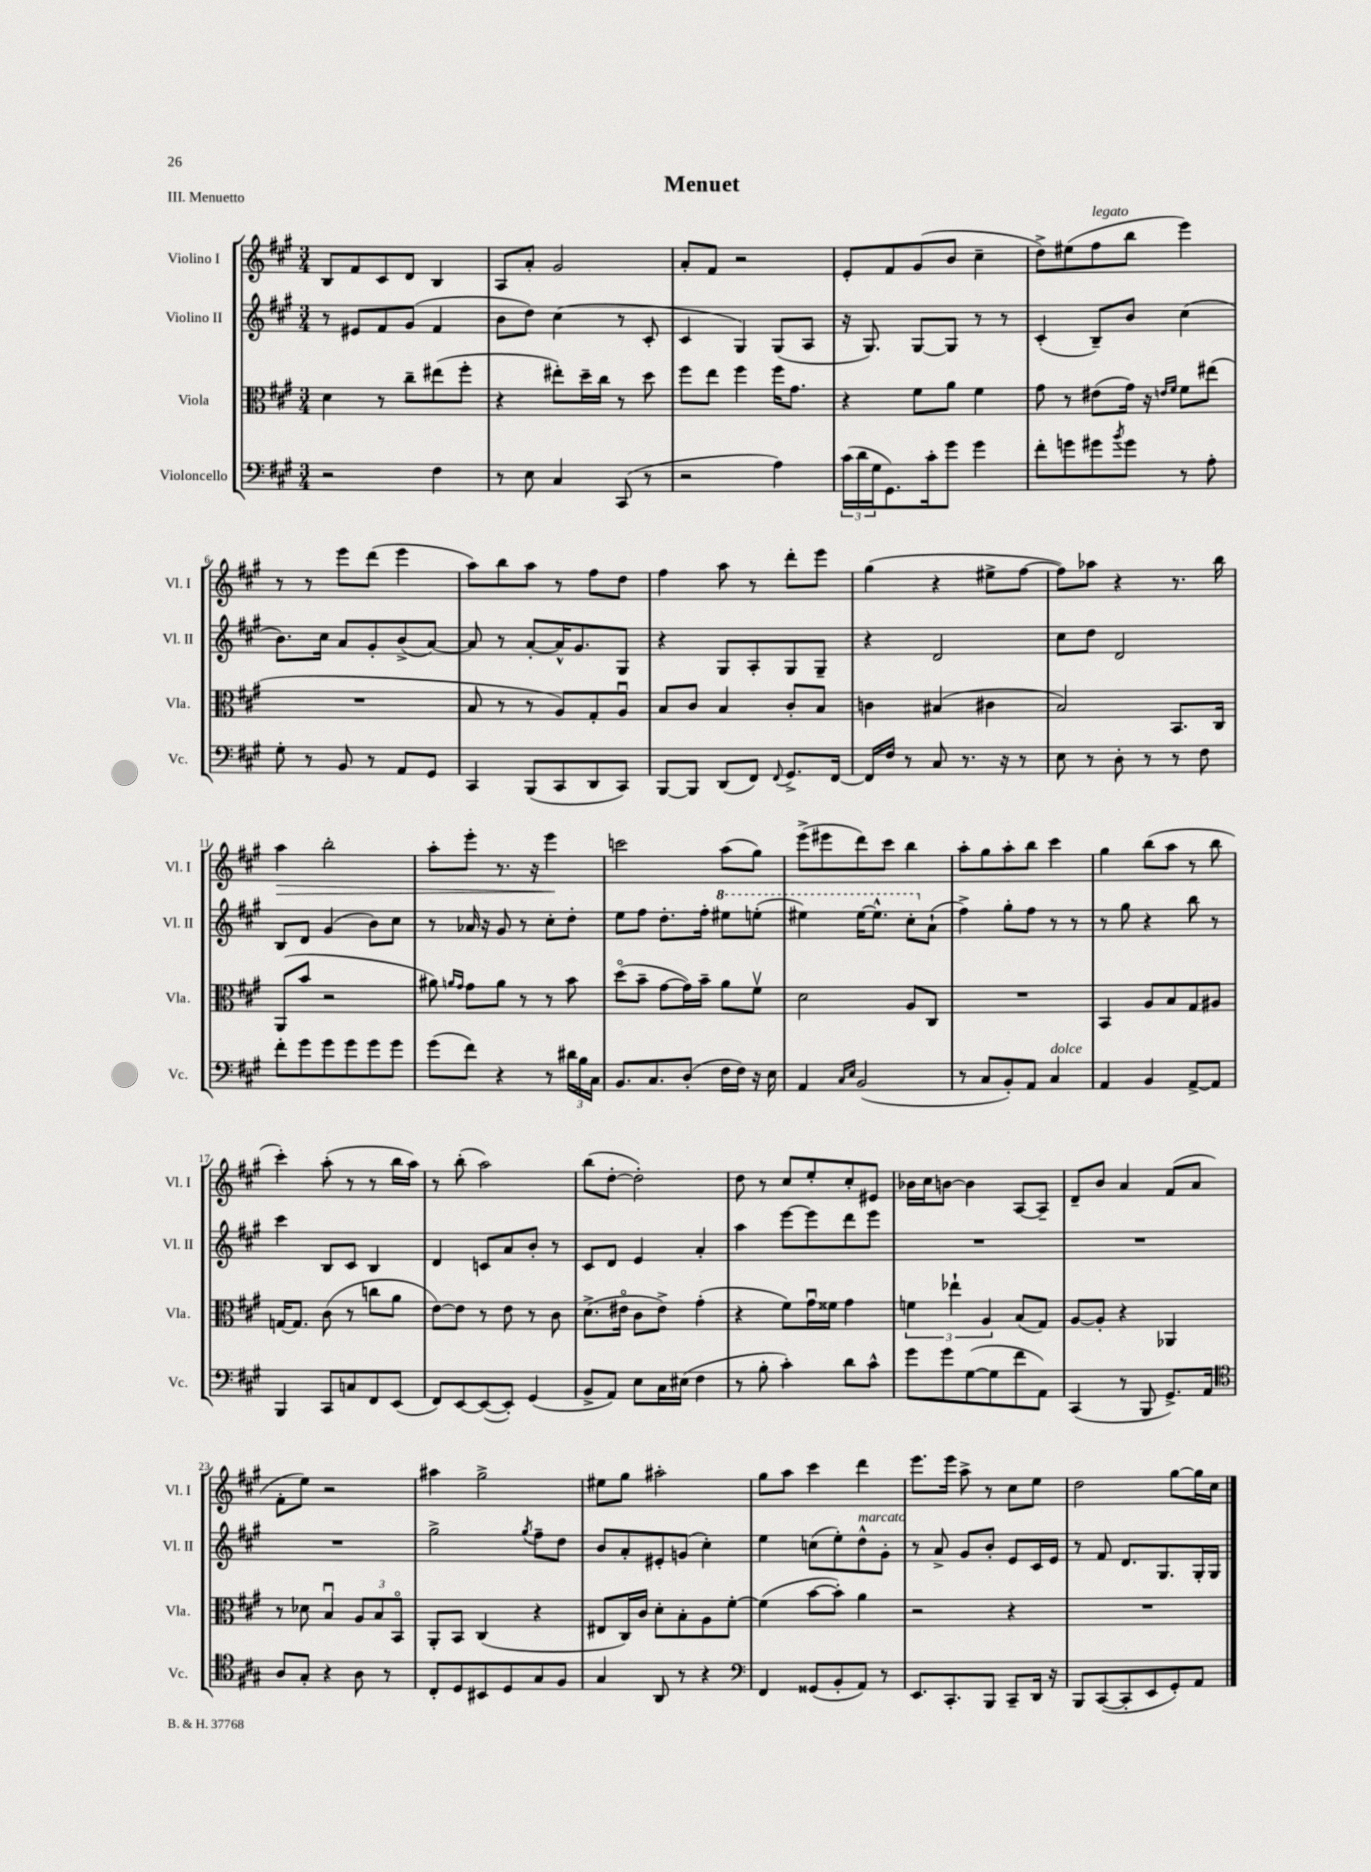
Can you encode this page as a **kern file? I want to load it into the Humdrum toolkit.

**kern	**kern	**kern	**kern	**dynam
*part4	*part3	*part2	*part1	*part1
*staff4	*staff3	*staff2	*staff1	*staff1
*I"Violoncello	*I"Viola	*I"Violino II	*I"Violino I	*
*I'Vc.	*I'Vla.	*I'Vl. II	*I'Vl. I	*
*clefF4	*clefC3	*clefG2	*clefG2	*
*k[f#c#g#]	*k[f#c#g#]	*k[f#c#g#]	*k[f#c#g#]	*
*M3/4	*M3/4	*M3/4	*M3/4	*
=1	=1	=1	=1	=1
2r	4d\	8r	8B/L	.
.	.	8e#X/L	8f#/	.
.	8r	8f#/	8c#/	.
.	8cc#~\L	(8g#/J	8d/J	.
4F#\	(8ee#X\	4f#/	4B/	.
.	8ff#'\J	.	.	.
=2	=2	=2	=2	=2
8r	4r	8b\L	8A/L	.
8E\	.	8dd\J)	8a'/J	.
4C#/	8ee#X'\L)	(4cc#\	2g#/	.
.	16dd~\L	.	.	.
.	16cc#\JJ	.	.	.
(8CC#/	8r	8r	.	.
8r	8dd\	8c#'/	.	.
=3	=3	=3	=3	=3
2r	8ff#\L	4c#/	8a'/L	.
.	8ee\J	.	8f#/J	.
.	4ff#\	4G#/)	2r	.
4A\)	16ff#\KL	(8G#/L	.	.
.	8.g#\J	.	.	.
.	.	8A/J	.	.
=4	=4	=4	=4	=4
(24c#\LL	4r	16r	8e'/L	.
24d\	.	.	.	.
.	.	8.G#/)	.	.
24G#\J	.	.	.	.
8.GG#\)	.	.	8f#/	.
.	8f#\L	[8G#/L	(8g#/	.
16c#'\k	.	.	.	.
8g#\J	8a\J	8G#/J]	8b/J	.
4g#\	4f#\	8r	4cc#~\	.
.	.	8r	.	.
=5	=5	=5	=5	=5
8f#'\L	8g#\	(4c#'/	8dd^\L)	.
8gn\	8r	.	(8ee#X\	.
!	!	!	!LO:TX:a:i:t=legato	!
8g#X\	(8e#X\L	8B~/L)	8ff#\	.
8qb/	.	.	.	.
8g#\J	16g#\Jk)	8b/J	8bb\J	.
.	16r	.	.	.
.	16qqen/LL	.	.	.
.	16qqf#/JJ	.	.	.
8r	8f#\L	(4cc#\	4eee\)	.
8A'\	(8ee#X\J	.	.	.
!!LO:LB:g=z
=6	=6	=6	=6	=6
8G#'\	2.r	8.b\L)	8r	.
8r	.	.	8r	.
.	.	16cc#\Jk	.	.
8BB/	.	8a/L	8eee\L	.
8r	.	8g#'/	(8ddd\J	.
8AA/L	.	(8b^/	4eee\	.
8GG#/J	.	[8a/J)	.	.
=7	=7	=7	=7	=7
4CC#/	8B/	8a/]	8aa\L)	.
.	8r	8r	8bb\	.
(8BBB/L	8r	[8a'/L	8aa\J	.
8CC#/	8A/L)	16a^^/K]	8r	.
.	.	8.g#/	.	.
8DD/	8G#'/	.	8ff#\L	.
8CC#/J)	8Au/J	8G#/J	8dd\J	.
=8	=8	=8	=8	=8
[8BBB/L	8B/L	4r	4ff#\	.
8BBB/J]	8c#/J	.	.	.
(8DD/L	4B/	8G#/L	8aa\	.
8FF#/J)	.	8A'/	8r	.
8qqFF#/	.	.	.	.
8.GG#^/L	8c#'/L	8G#/	8ddd'\L	.
.	8B/J	8G#~/J	8eee\J	.
[16FF#/Jk	.	.	.	.
=9	=9	=9	=9	=9
16FF#/LL]	4cn\	4r	(4gg#\	.
16F#/JJ	.	.	.	.
8r	.	.	.	.
8C#/	(4B#X/	2d/	4r	.
8.r	.	.	.	.
.	4c#X\	.	8ee#X^\L	.
16r	.	.	.	.
8r	.	.	[8ff#\J	.
=10	=10	=10	=10	=10
8E\	2B/)	8cc#\L	8ff#\L])	.
8r	.	8dd\J	8aa-X\J	.
8D'\	.	2d/	4r	.
8r	.	.	.	.
8r	8.BB/L	.	8.r	.
8F#\	.	.	.	.
.	16C#/Jk	.	16bb\	.
!!LO:LB:g=z
=11	=11	=11	=11	=11
!	!	!	!	!LO:HP:b
8f#'\L	(8AA/L	8B/L	4aa\	>
8g#\	8b/J	8d/J	.	.
8g#\	2r	(4g#/	2bb'\	.
8g#\	.	.	.	.
8g#\	.	8b\L)	.	.
8g#\J	.	8cc#\J	.	.
=12	=12	=12	=12	=12
(8g#\L	8a#X\)	8r	8aa'\L	.
.	16qqan/LL	.	.	.
.	16qqg#/JJ	.	.	.
8f#\J)	8g#\L	16a-X/	8eee'\J	.
.	.	16r	.	.
4r	8a\J	8g#/	8.r	.
.	8r	8r	.	.
.	.	.	16r	.
8r	8r	8cc#'\L	4eee\	.
24d#X\LL	8b\	8dd'\J	.	.
24B\	.	.	.	.
24C#\JJ	.	.	.	.
.	.	.	.	]
=13	=13	=13	=13	=13
8.BB/L	(8dd\L	8ee\L	2cccn\	.
.	8b~\J	8ff#\J	.	.
8.C#/	.	.	.	.
.	[8g#\L	8.dd'\L	.	.
(8D'/J	16g#\L])	.	.	.
.	16b~\JJ	16ff#'\Jk	.	.
*	*	*8va	*	*
16F#\LL	8a\L	8eee#X\L	(8aa\L	.
16F#\JJ)	.	.	.	.
16r	8f#v\J	(8eeen'\J	8gg#\J)	.
16E\	.	.	.	.
=14	=14	=14	=14	=14
4AA/	2d\	4eee#X\)	(8eee^\L	.
.	.	.	8eee#X\	.
16qqC#/LL	.	.	.	.
16qqE/JJ	.	.	.	.
(2BB/	.	[16eee#\KL	8ddd\)	.
.	.	8.eee#^^\J]	.	.
.	.	.	8ccc#\J	.
.	8A/L	8ccc#'\L	4bb\	.
*	*	*X8va	*	*
.	8C#/J	(8a`\J	.	.
=15	=15	=15	=15	=15
8r	2.r	4ff#^\)	8aa'\L	.
8C#/L	.	.	8gg#\	.
8BB'/)	.	8gg#'\L	8aa'\	.
8AA/J	.	8ff#\J	8bb\J	.
!LO:TX:a:i:t=dolce	!	!	!	!
4C#/	.	8r	4ccc#\	.
.	.	8r	.	.
=16	=16	=16	=16	=16
4AA/	4BB/	8r	4gg#\	.
.	.	8gg#\	.	.
4BB/	8A/L	4r	(8bb\L	.
.	8B/	.	8aa\J	.
[8AA^/L	8G#/	8bb\	8r	.
8AA/J]	8A#X/J	8r	8bb\	.
!!LO:LB:g=z
=17	=17	=17	=17	=17
4BBB/	[16Gn/KL	4ccc#\	4ccc#'\)	.
.	8.G/J]	.	.	.
8CC#/L	(8c#\	8B/L	(8aa'\	.
8Cn/	8r	8c#/J	8r	.
8FF#/	8ccn\L	4B/	8r	.
(8EE/J	8a\J	.	16bb\LL	.
.	.	.	16aa\JJ)	.
=18	=18	=18	=18	=18
8FF#/L)	[8e\L)	4d/	8r	.
[8EE/	8e\J]	.	(8bb'\	.
(8EE/_	8r	8cn/L	2aa\)	.
8EE'/J])	8e\	8a/	.	.
(4GG#/	8r	8b'/J	.	.
.	8c#\	8r	.	.
=19	=19	=19	=19	=19
8BB^/L	(8.d^\L	8c#/L	(8bb\L	.
8AA/J)	.	8d/J	[8dd'\J	.
.	16e#X\Jk	.	.	.
8E\L	8c#\L	4e/	2dd'\])	.
16C#\L	8e#^\J)	.	.	.
(16E#X\JJ	.	.	.	.
4F#\	(4g#'\	4a'/	.	.
=20	=20	=20	=20	=20
8r	4r	4aa\	8dd\	.
8B'\	.	.	8r	.
4c#'\)	8f#\L)	[8eee\L	8cc#/L	.
.	16g#u\L	8eee\]	8ee'/	.
.	16f##X\JJ	.	.	.
8d\L	4g#\	8ddd\	8cc#'/	.
8c#^^\J	.	8eee\J	8e#X/J	.
=21	=21	=21	=21	=21
8g#\L	6fn\	2.r	16b-X\LL	.
.	.	.	16cc#\J	.
8g#\	.	.	[8bn\J	.
.	6ee-X`\	.	.	.
([8G#\	.	.	4b\]	.
.	6A/	.	.	.
8G#\]	.	.	.	.
8f#\	(8B/L	.	[8A/L	.
8AA\J)	8G#/J)	.	8A~/J]	.
=22	=22	=22	=22	=22
(4CC#/	[8A/L	2.r	8d~/L	.
.	8A'/J]	.	8b/J	.
8r	4r	.	4a/	.
8BBB/	.	.	.	.
8.GG#^/L)	4AA-X/	.	(8f#/L	.
.	.	.	8a/J	.
16AA/Jk	.	.	.	.
!!LO:LB:g=z
=23	=23	=23	=23	=23
*clefC4	*	*	*	*
8A/L	8r	2.r	8f#'\L	.
8G#'/J	8d-X\	.	8ee\J)	.
4r	4Bu/	.	2r	.
8A\	12A/L	.	.	.
.	12B/	.	.	.
8r	.	.	.	.
.	12BB/J	.	.	.
=24	=24	=24	=24	=24
8C#'/L	8AA'/L	2gg#^\	4aa#X\	.
8D/	8BB/J	.	.	.
8BB#X/	(4C#/	.	2gg#^\	.
8D/	.	.	.	.
.	.	8qgg#/	.	.
8G#/	4r	8ff#~\L	.	.
8F#/J	.	8dd\J	.	.
=25	=25	=25	=25	=25
4G#/	8E#X/L	8b/L	8ee#X\L	.
.	16C#/L)	8a'/	8gg#\J	.
.	16c#/JJ	.	.	.
8AA/	8d'\L	8e#X'/	2aa#X'\	.
8r	8B'\	(8gn/J	.	.
4r	8A\	4cc#'\)	.	.
.	[8f#'\J	.	.	.
=26	=26	=26	=26	=26
*clefF4	*	*	*	*
4FF#/	(4f#\]	4ee\	8gg#\L	.
.	.	.	8aa\J	.
(8GG##X/L	[8b\L	(8ccn\L	4ccc#\	.
8BB'/	8b'\J])	8ee'\)	.	.
!	!	!LO:TX:a:i:t=marcato	!	!
8AA/J)	4a\	8dd^^\	4ddd\	.
8r	.	8g#'\J	.	.
=27	=27	=27	=27	=27
8.EE/L	2r	8r	8.eee\L	.
.	.	8a^/	.	.
8.CC#'/	.	.	16eee\Jk	.
.	.	8g#/L	8aa^\	.
8BBB/J	.	8b'/J	8r	.
8CC#~/L	4r	8e/L	8cc#\L	.
16DD/Jk	.	16c#/L	8ee\J	.
16r	.	16e/JJ	.	.
=28	=28	=28	=28	=28
8BBB/L	2.r	8r	2dd\	.
([8CC#/	.	8f#/	.	.
8CC#'/]	.	8.d/L	.	.
8EE/	.	.	.	.
.	.	8.G#/	.	.
8GG#'/)	.	.	[8gg#\L	.
8AA/J	.	16G#'/L	16gg#\L]	.
.	.	16G#/JJ	16cc#\JJ	.
==	==	==	==	==
*-	*-	*-	*-	*-
